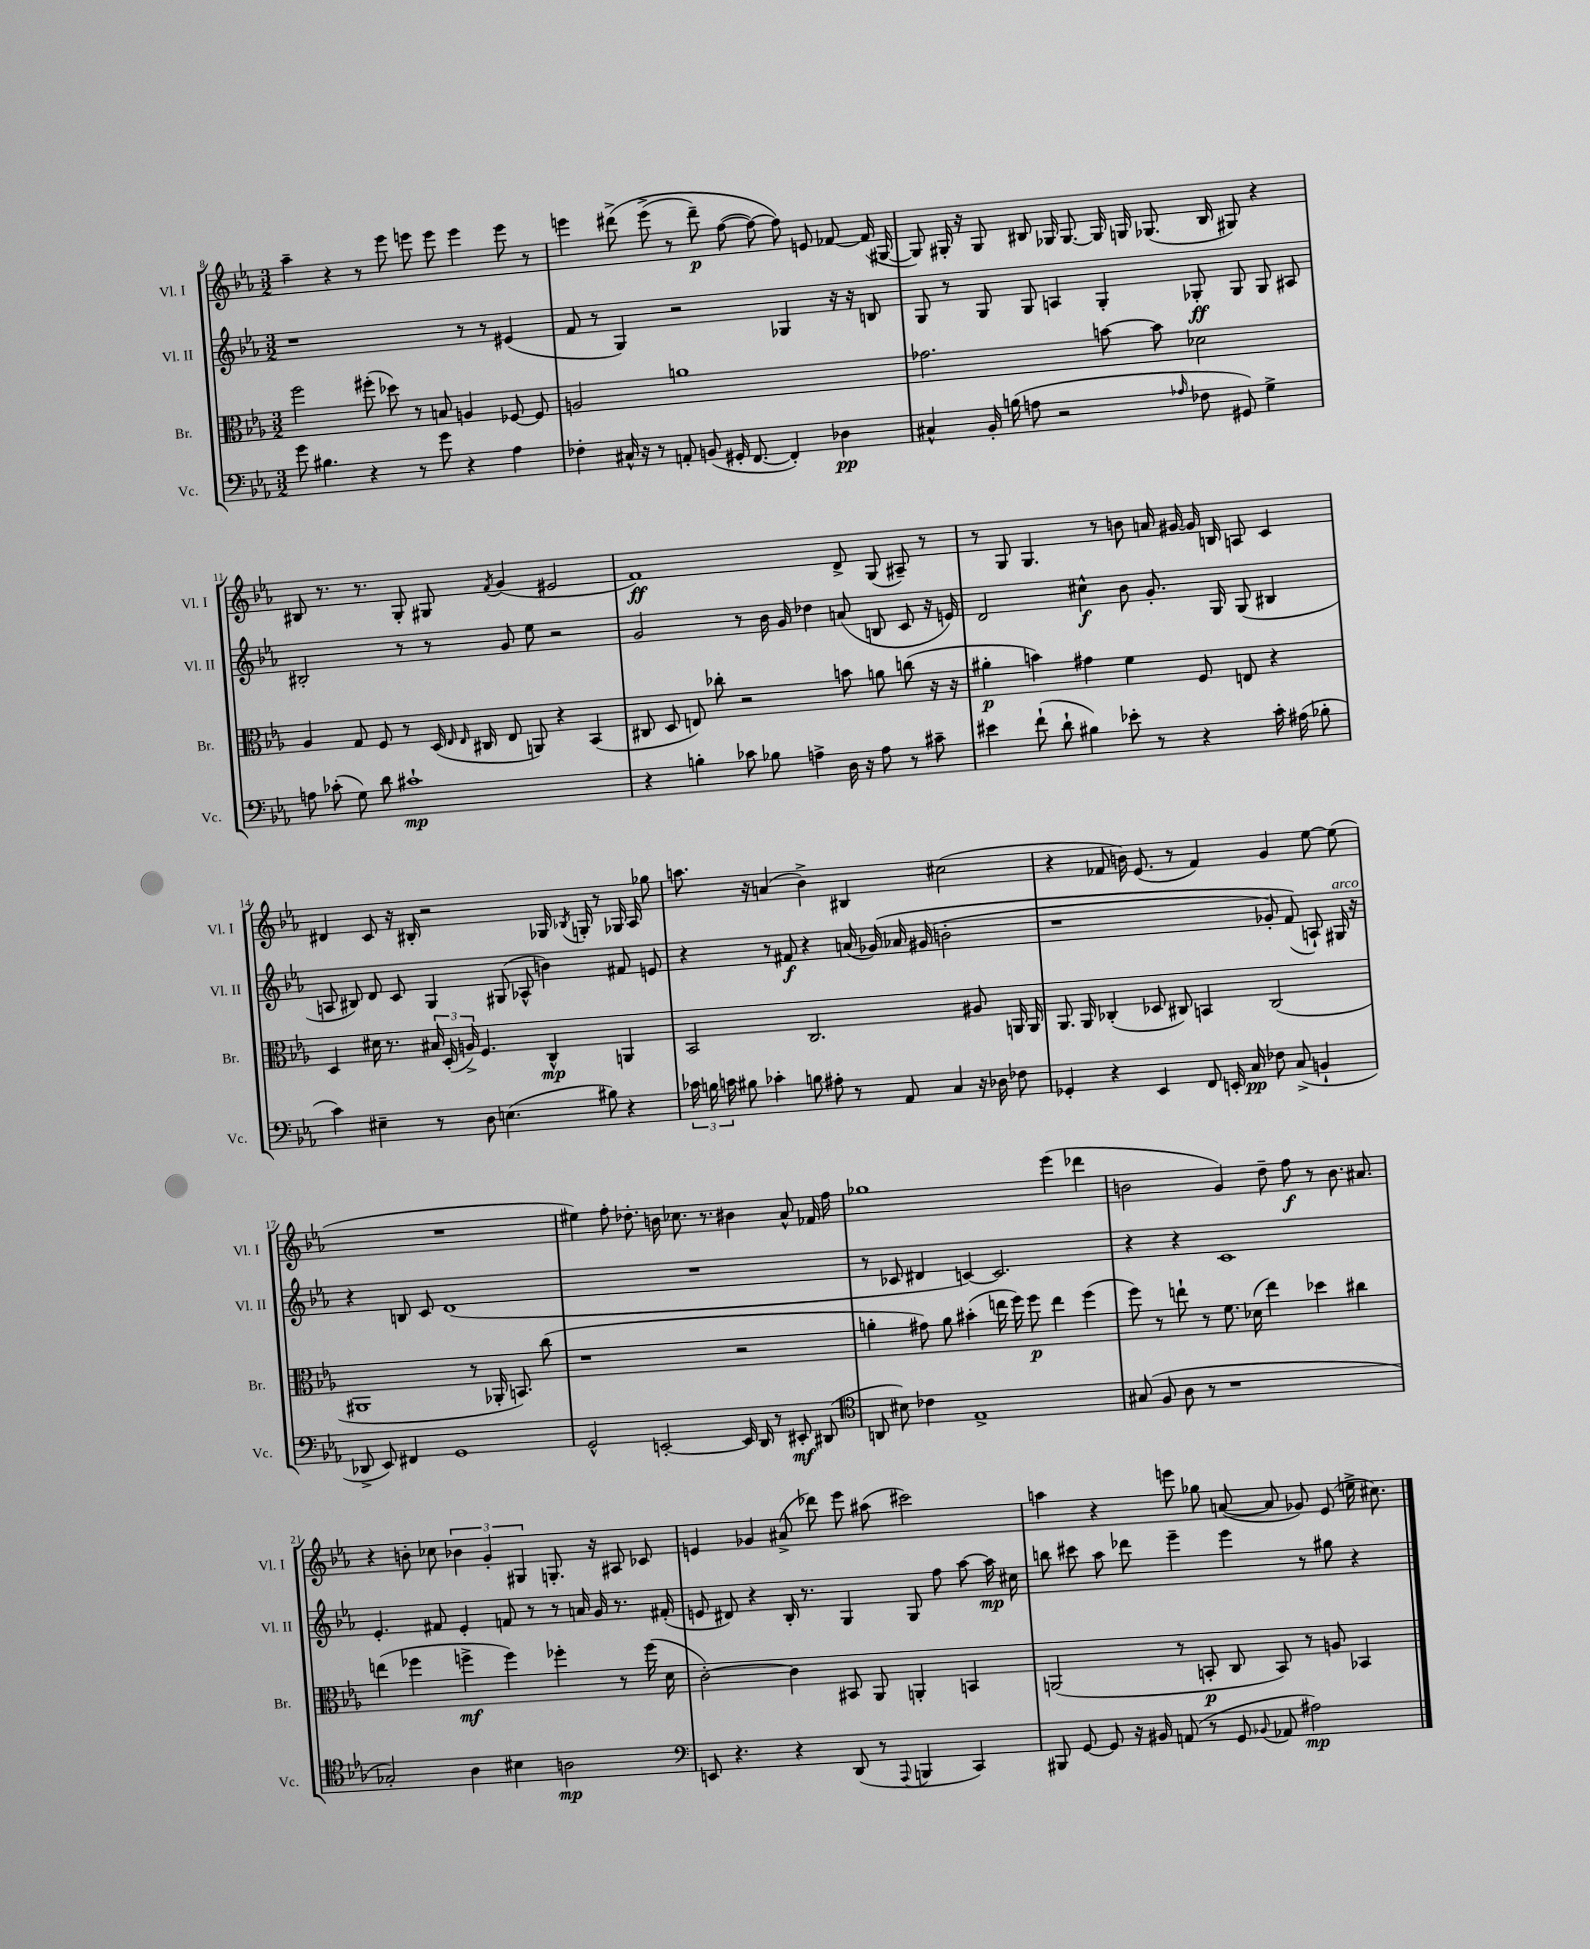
<<
\new StaffGroup <<
\new Staff = "s0" \with { instrumentName = "Vl. I" shortInstrumentName = "Vl. I" } {
    \clef treble \key ees \major \numericTimeSignature \time 3/2
    \autoBeamOff aes''4-- r4 r8 ees'''8 e'''8 e'''8 e'''4 e'''8 r8 |
    e'''4 dis'''8->\( e'''8->( r8 dis'''8--\p) f''8~( f''8~) f''8\) e'8 fes'8~ fes'16( gis16~ |
    gis8) gis16-. r16 gis8 bis8 ges16 ges8.~ ges16 g16 ges8.( bis16 gis8) r4 |
    bis8 r8. r8. g8-. gis8 \acciaccatura { f'8 } g'4( eis'2 |
    f'1\ff) d'8-> g8( ais8--) r8 |
    r8 g8 g4. r8 b'8 a'16 gis'16~ gis'16 b16 a8 c'4 |
    dis'4 c'8 r16 bis16-. r2 ges16 \acciaccatura { bes8 } g16-. r8 ges16 aes16 ges''8 |
    a''8. r16 a'4( bes'4->) bis4 cis''2( |
    r4 fes'8 b'16) ees'8.( r8 fes'4) g'4 ees''8~ ees''8( |
    R1. |
    eis''4) f''8-. des''8.-. b'16 ces''8. r8. bis'4 aes'8-^ fes'16 f''16 |
    ges''1 ees'''4( des'''4 |
    b'2 g'4) d''8-- f''8\f r8 b'8. ais'8. |
    r4 b'8-. ces''8 \tuplet 3/2 { bes'4 g'4-. gis4 } g8.-. r16 ais8 ces'8 |
    e'4 ges'4 ais'8->( des'''8) ees'''8 ais''8( cis'''2) |
    a''4 r4 e'''8 ges''8 a'8~( a'8 ges'8) ees'8( e''16-> cis''8.) \bar "|." |
}
\new Staff = "s1" \with { instrumentName = "Vl. II" shortInstrumentName = "Vl. II" } {
    \clef treble \key ees \major \numericTimeSignature \time 3/2
    \autoBeamOff r1 r8 r8 eis'4( |
    f'8 r8 g4) r2 ges4 r16 r16 b8 |
    g8 r8 g8 g8 a4 g4-. ges8-.\ff ges8 ges8 ais8 |
    bis2-. r8 r8 g'8 ees''8 r2 |
    g'2 r8 bes'16 g'16 des''4 a'8( b8 c'8 r16 e'16) |
    d'2 cis''4-^\f bes'8 g'8.-. g16 g8( bis4 |
    a8 bis8) d'8 c'8 g4 gis8( aes8-^ b'4) fis'8 e'8 |
    r4 r8 fis'8\f r4 a'16( ges'16)\( aes'16 gis'16( b'2-. |
    r1 ges'8-.) f'8(\) a8-!) gis16^\markup { \italic "arco" } r16 |
    r4 b8 c'8 d'1( |
    R1. |
    r8 ces'8 dis'4 c'4~) c'2. |
    r4 r4 c'1 |
    ees'4.-. fis'8 ees'4-. f'8 r8 r8 a'16 g'16 r8. fis'16-.( |
    e'8 dis'8) r4 bes16-. r8. g4 g8 f''8 aes''8~ aes''16\mp cis''16 |
    b''8 cis'''8 aes''8 des'''8 ees'''4-- ees'''4 r8 gis''8 r4 \bar "|." |
}
\new Staff = "s2" \with { instrumentName = "Br." shortInstrumentName = "Br." } {
    \clef alto \key ees \major \numericTimeSignature \time 3/2
    \autoBeamOff f''2 fis''8-.( des''8) r8 b8 a4 fes8~ fes8 |
    a2 a'1 |
    ges'2. b'8~ b'8 des'2 |
    aes4 g8 f8 r8 d16( \grace { ees16 ees16 } cis16 ees8 a,8) r4 bes,4( |
    cis8 d8 e8) ces''8-. r2 b'8 a'8 c''8( r16 r16 |
    ais'4-.\p b'4) gis'4 f'4 f8 e8 r4 |
    d4 dis'16 r8. \tuplet 3/2 { bis16 d16-.( a16->) } f4. c4-^\mp a,4 |
    bes,2 c2. ais8 a,16 a,16 |
    aes,8. aes,16 ces4-.( des8 cis8) b,4 cis2( |
    ais,1 r8 aes,16-. b,8.) c''8( |
    r1 r2 |
    a'4-. gis'8) a'8 bis'4-.( e''16 f''16) f''8\p e''4 f''4( |
    f''8) r8 e''8-! r8 f'8. des'16( e''4) des''4 cis''4 |
    e''4( fes''4 f''4->\mf f''4) fes''4-. r8 fes''16( d'16 |
    c'2~-.) c'4 bis,8 aes,8 a,4-. b,4 |
    a,2( r8 b,8-.\p c8 b,8) r8 a8 bes,4 \bar "|." |
}
\new Staff = "s3" \with { instrumentName = "Vc." shortInstrumentName = "Vc." } {
    \clef bass \key ees \major \numericTimeSignature \time 3/2
    \autoBeamOff g'8 bis4. r4 r8 g'8 r4 aes4 |
    fes4-. cis16-^ r16 r8 a,8-. b,8( gis,16-. f,8.~ f,4-.) des4\pp |
    cis4-^ bes,16-. b16( a8 r2 \grace { aes16 } fes8 gis,8) g4-> |
    a8 ces'8-.( g8) d'8 cis'1-!\mp |
    r4 b4-. ces'8 bes8 a4-> d16 r16 a8 r8 cis'8-- |
    eis'4 f'8-!( d'8-! bis4) ees'8-. r8 r4 c'16-. ais16( bes8-. |
    c'4) eis4-- r8 d8 e4.( bis8) r4 |
    \tuplet 3/2 { ces'16 b16 c'16 } bis8 ces'4-. b8 ais8-. r8 aes,8 c4 r16 des16 fes8 |
    ges,4-. r4 ees,4 f,8 e,16-. c16\pp fes8 c8->( b,4-! |
    des,8-> ees,8) fis,4 g,1 |
    g,2-^ e,2~-. e,16 d,16 r8 eis,8-.\mf dis,8( |
    \clef tenor a,8 bis8) ces'4 ees1-> |
    gis8( f8 aes8 r8 r1 |
    ges2-.) aes4 bis4 a2\mp |
    \clef bass e,8 r4. r4 d,8( r8 \appoggiatura { aes,,8 } b,,4 c,4) |
    bis,,8 g,8~ g,8 r16 bis,16 a,8( r8 g,8 \appoggiatura { bes,8 } aes,8 ais2\mp) \bar "|." |
}
>>
>>
\layout { \context { \Score currentBarNumber = #8 } }
